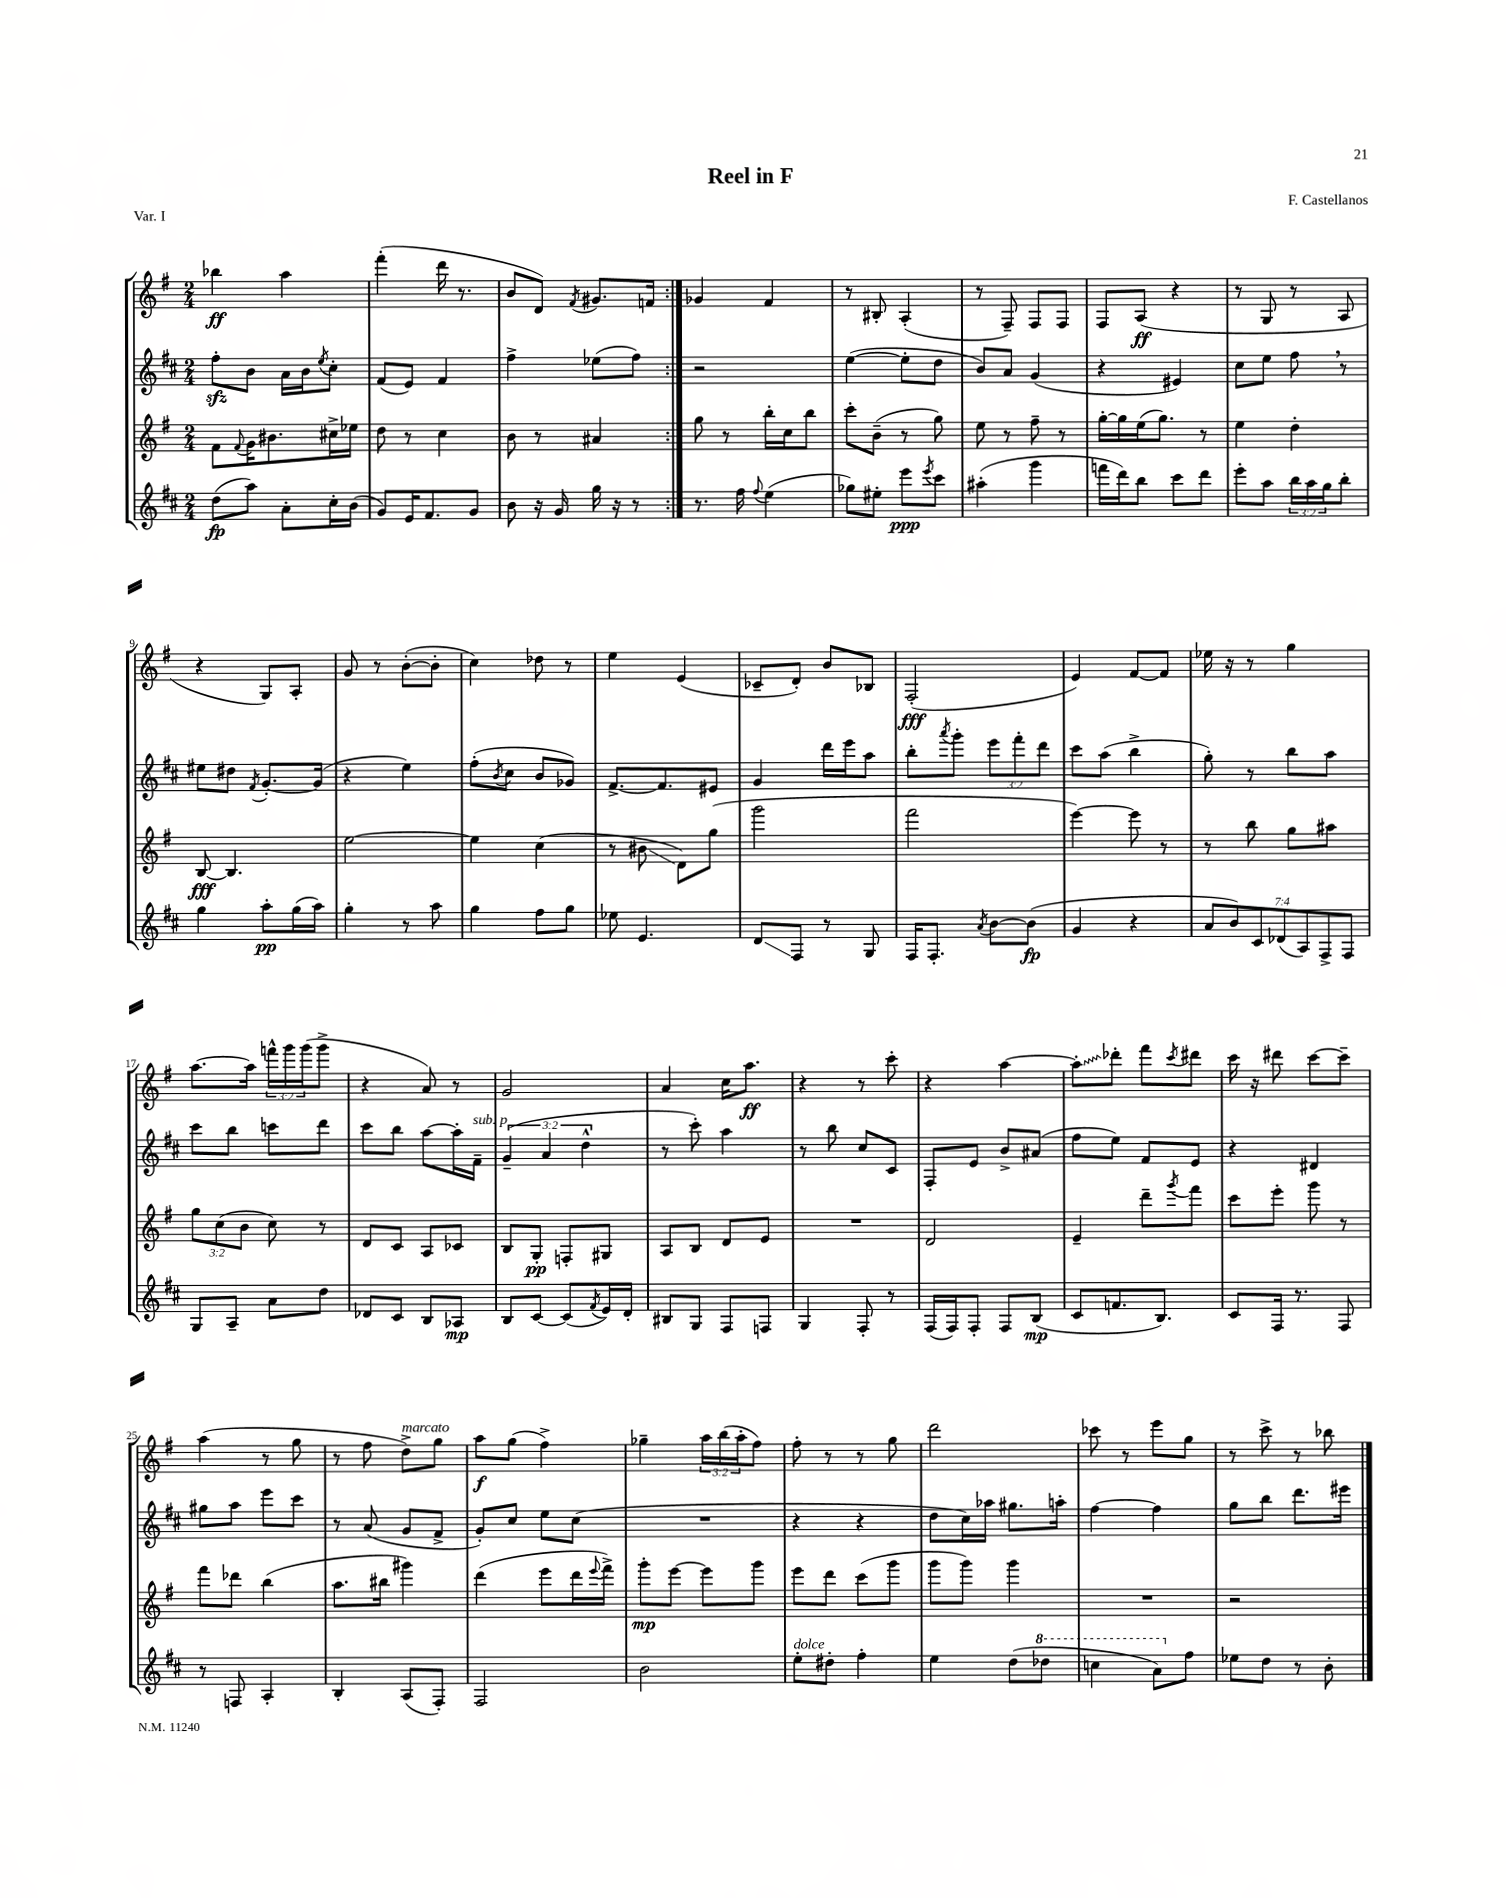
\header { title = "Reel in F" composer = "F. Castellanos" piece = "Var. I" }
<<
\new StaffGroup <<
\new Staff = "s0" {
    \clef treble \key g \major \numericTimeSignature \time 2/4 \override Staff.TupletNumber.text = #tuplet-number::calc-fraction-text
    \repeat volta 2 { bes''4\ff a''4 |
    fis'''4-.( d'''16 r8. |
    b'8 d'8) \acciaccatura { fis'8 } gis'8. f'16 | }
    ges'4 fis'4 |
    r8 bis8-. a4-.( |
    r8 fis8--) fis8 fis8 |
    fis8 a8\ff( r4 |
    r8 g8 r8 a8 |
    r4 g8) a8-. |
    g'8 r8 b'8~-.( b'8-. |
    c''4) des''8 r8 |
    e''4 e'4( |
    ces'8-- d'8-.) b'8 bes8 |
    fis2-.\fff( |
    e'4) fis'8~ fis'8 |
    ees''16 r16 r8 g''4 |
    a''8.~ a''16 \tuplet 3/2 { f'''16-^ g'''16 g'''16( } g'''8-> |
    r4 a'8) r8 |
    g'2 |
    a'4 c''16 a''8.\ff |
    r4 r8 c'''8-. |
    r4 a''4~ |
    \once \override Glissando.style = #'zigzag a''8-.\glissando des'''8-. fis'''8 \acciaccatura { c'''8 } dis'''8 |
    c'''16 r16 dis'''8 c'''8~ c'''8-- |
    a''4( r8 g''8 |
    r8 fis''8 d''8->^\markup { \italic "marcato" }) g''8 |
    a''8\f g''8( fis''4->) |
    ges''4-- \tuplet 3/2 { a''16 b''16( a''16-. } fis''8) |
    fis''8-. r8 r8 g''8 |
    d'''2 |
    ces'''8 r8 e'''8 g''8 |
    r8 c'''8-> r8 bes''8 \bar "|." |
}
\new Staff = "s1" {
    \clef treble \key d \major \numericTimeSignature \time 2/4 \override Staff.TupletNumber.text = #tuplet-number::calc-fraction-text
    \repeat volta 2 { fis''8-.\sfz b'8 a'16 b'16 \acciaccatura { e''8 } cis''8-. |
    fis'8( e'8) fis'4 |
    fis''4-> ees''8( fis''8) | }
    r2 |
    e''4~( e''8-. d''8 |
    b'8) a'8 g'4( |
    r4 eis'4) |
    cis''8 e''8 fis''8 \breathe r8 |
    eis''8 dis''8 \acciaccatura { fis'8 } g'8.~-. g'16( |
    r4 e''4) |
    fis''8-.( \acciaccatura { b'8 } cis''8 b'8 ges'8) |
    fis'8.~-> fis'8. eis'8 |
    g'4 d'''16 e'''16 a''8 |
    b''8-. \acciaccatura { a'''8 } g'''8-. \tuplet 3/2 { e'''8 fis'''8-. d'''8 } |
    cis'''8 a''8( b''4-> |
    g''8-.) r8 b''8 a''8 |
    cis'''8 b''8 c'''8 d'''8 |
    cis'''8 b''8 a''8~ a''16-. fis'16--^\markup { \italic "sub. p" } |
    \tuplet 3/2 { g'4--( a'4 d''4-^ } |
    r8 cis'''8-.) a''4 |
    r8 b''8 cis''8 cis'8 |
    fis8-. e'8 b'8-> ais'8( |
    fis''8 e''8) fis'8 e'8 |
    r4 dis'4 |
    gis''8 a''8 e'''8 cis'''8 |
    r8 a'8( g'8 fis'8-> |
    g'8-.) cis''8 e''8 cis''8( |
    R2 |
    r4 r4 |
    d''8 cis''16) aes''16 gis''8. a''16-. |
    fis''4~ fis''4 |
    g''8 b''8 d'''8. eis'''16 \bar "|." |
}
\new Staff = "s2" {
    \clef treble \key g \major \numericTimeSignature \time 2/4 \override Staff.TupletNumber.text = #tuplet-number::calc-fraction-text
    \repeat volta 2 { fis'8 \appoggiatura { fis'8 } g'16 bis'8. cis''16-> ees''16 |
    d''8 r8 c''4 |
    b'8 r8 ais'4 | }
    g''8 r8 b''16-. c''16 b''8 |
    c'''8-. b'8--( r8 g''8) |
    e''8 r8 fis''8-- r8 |
    g''16~-. g''16 e''16( g''8.) r8 |
    e''4 d''4-. |
    b8~\fff b4. |
    e''2~ |
    e''4 c''4( |
    r8 bis'8\glissando d'8) g''8( |
    g'''2 |
    fis'''2 |
    e'''4~) e'''8 r8 |
    r8 b''8 g''8 ais''8 |
    \tuplet 3/2 { g''8 c''8( b'8 } c''8) r8 |
    d'8 c'8 a8 ces'8 |
    b8 g8-.\pp f8-. gis8 |
    a8 b8 d'8 e'8 |
    R2 |
    d'2 |
    e'4-- d'''8-- \acciaccatura { g'''8 } fis'''8 |
    c'''8 e'''8-. g'''8 r8 |
    fis'''8 des'''8 b''4( |
    a''8. bis''16 gis'''4) |
    d'''4( e'''8 d'''16 \appoggiatura { e'''8 } fis'''16->) |
    g'''8-.\mp e'''8~ e'''8 g'''8 |
    e'''8 d'''8 c'''8( g'''8 |
    g'''8 g'''8) g'''4 |
    R2 |
    r2 \bar "|." |
}
\new Staff = "s3" {
    \clef treble \key d \major \numericTimeSignature \time 2/4 \override Staff.TupletNumber.text = #tuplet-number::calc-fraction-text
    \repeat volta 2 { d''8\fp( a''8) a'8-. cis''16-. b'16( |
    g'8) e'16 fis'8. g'8 |
    b'8 r16 g'16 g''16 r16 r8 | }
    r8. fis''16 \appoggiatura { fis''8 } e''4( |
    ges''8) eis''8-. e'''8\ppp \acciaccatura { e'''8 } cis'''8 |
    ais''4-.( g'''4 |
    f'''16 d'''16) b''8 cis'''8 d'''8 |
    e'''8-. a''8 \tuplet 3/2 { b''16 a''16 g''16 } b''8-. |
    g''4 a''8-.\pp g''16( a''16) |
    g''4-. r8 a''8 |
    g''4 fis''8 g''8 |
    ees''8 e'4. |
    d'8\glissando fis8 r8 g8 |
    fis16 fis8.-. \acciaccatura { a'8 } b'8~ b'8\fp( |
    g'4 r4 |
    \tuplet 7/4 { a'8 b'8) cis'8 des'8( a8) fis8-> fis8 } |
    g8 a8-- a'8 d''8 |
    des'8 cis'8 b8 aes8\mp |
    b8 cis'8~ cis'8( \acciaccatura { fis'8 } e'16) d'16-. |
    bis8 g8 fis8 f8 |
    g4 fis8-. r8 |
    fis16( fis16) fis8-. fis8 b8\mp( |
    cis'8 f'8. b8.) |
    cis'8 fis16 r8. fis8 |
    r8 f8 a4-. |
    b4-. a8( fis8-.) |
    fis2 |
    b'2 |
    e''8-.^\markup { \italic "dolce" } dis''8-. fis''4-. |
    e''4 d''8( \ottava #1 des'''8 |
    c'''4 a''8) \ottava #0 fis''8 |
    ees''8 d''8 r8 b'8-. \bar "|." |
}
>>
>>
